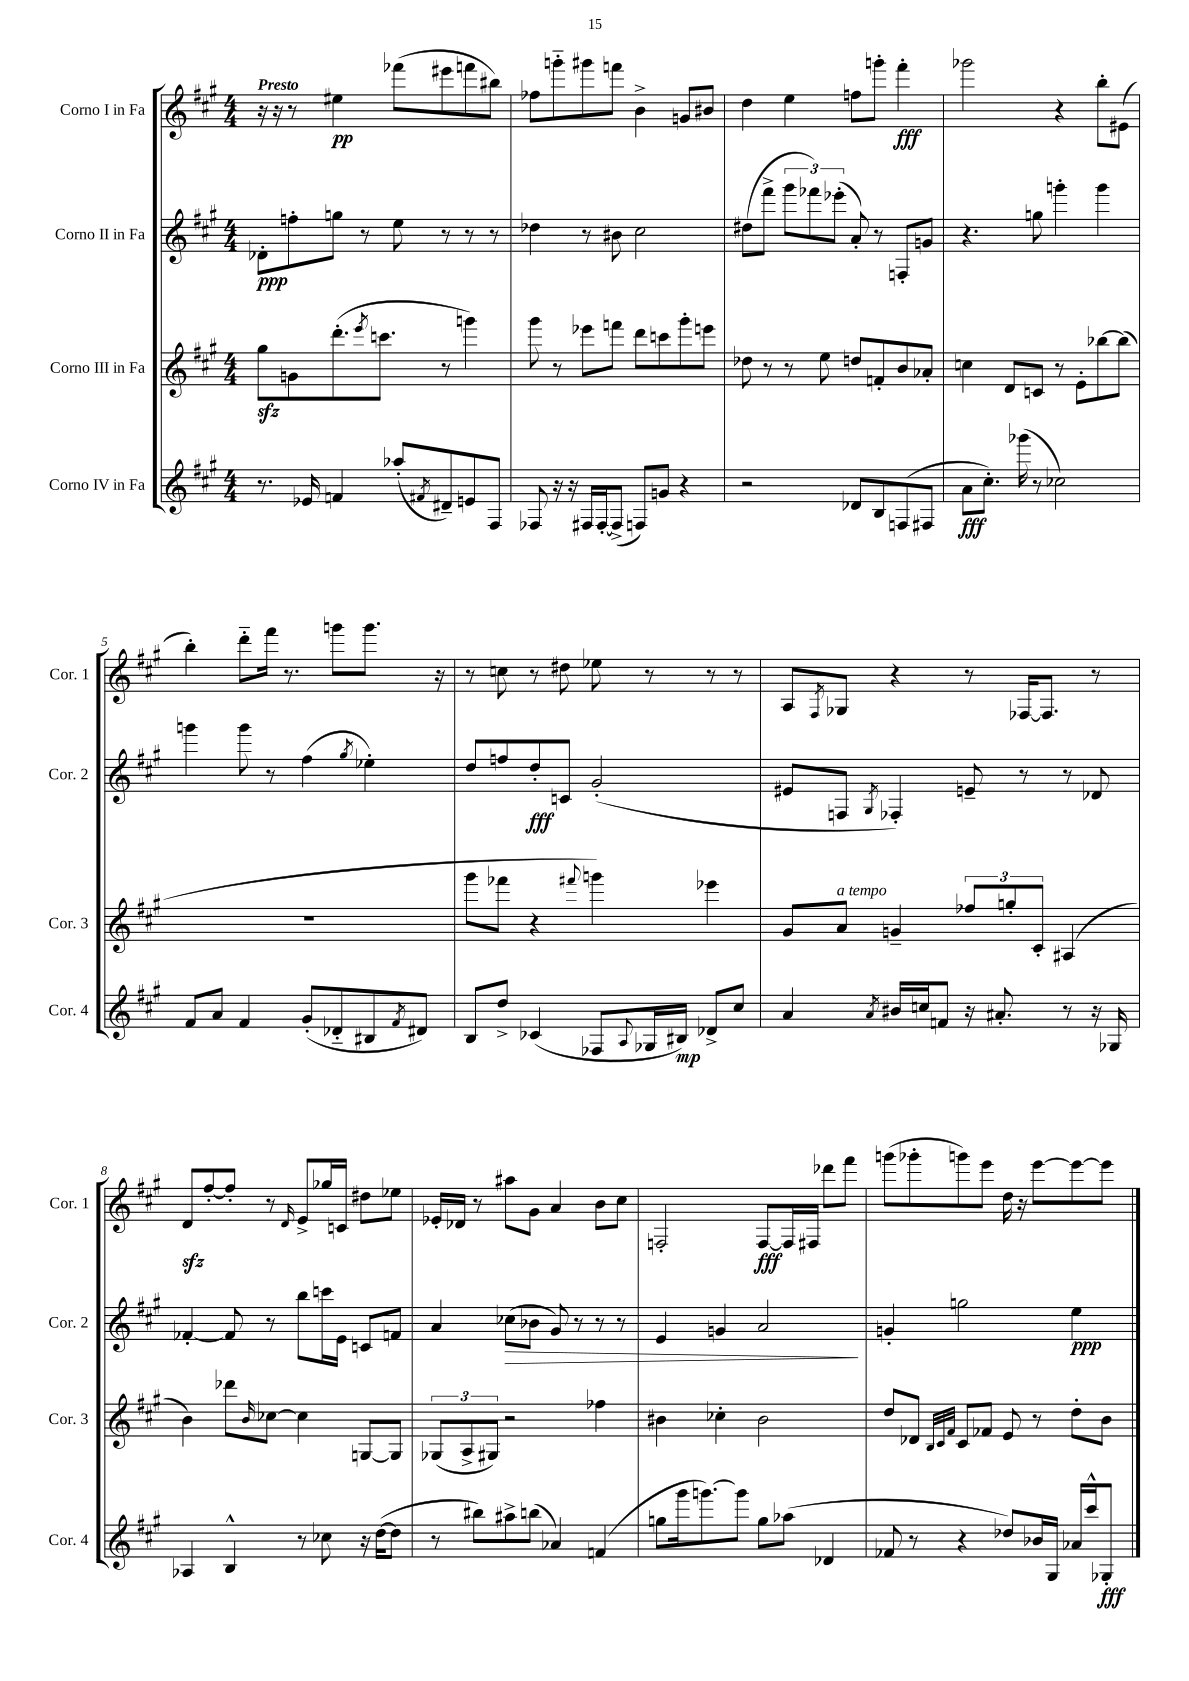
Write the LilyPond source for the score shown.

<<
\new StaffGroup <<
\new Staff = "s0" \with { instrumentName = "Corno I in Fa" shortInstrumentName = "Cor. 1" } {
    \clef treble \key a \major \numericTimeSignature \time 4/4 \tempo "Presto"
    r16 r16 r8 eis''4\pp fes'''8( eis'''8 f'''8 bis''8) |
    fes''8 g'''8-_ gis'''8 f'''8 b'4-> g'8 bis'8 |
    d''4 e''4 f''8 g'''8-. fis'''4-.\fff |
    ges'''2 r4 b''8-. eis'8( |
    b''4-.) d'''8-_ fis'''16 r8. g'''8 g'''8. r16 |
    r8 c''8 r8 dis''8 ees''8 r8 r8 r8 |
    a8 \acciaccatura { fis8 } ges8 r4 r8 fes16~ fes8. r8 |
    d'8\sfz fis''8~-. fis''8-. r8 \grace { d'16 } e'8-> ges''16 c'16 dis''8 ees''8 |
    ees'16-. des'16 r8 ais''8 gis'8 a'4 b'8 cis''8 |
    f2-. f8~\fff f16 fis16 des'''8 fis'''8 |
    g'''8( ges'''8-. g'''8) e'''8 d''16 r16 e'''8~ e'''8~ e'''8 \bar "|." |
}
\new Staff = "s1" \with { instrumentName = "Corno II in Fa" shortInstrumentName = "Cor. 2" } {
    \clef treble \key a \major \numericTimeSignature \time 4/4
    des'8-.\ppp f''8-. g''8 r8 e''8 r8 r8 r8 |
    des''4 r8 bis'8 cis''2 |
    dis''8( fis'''8-> \tuplet 3/2 { gis'''8 fes'''8) ees'''8-.( } a'8-.) r8 f8-. g'8 |
    r4. g''8 g'''4-. g'''4 |
    g'''4 g'''8 r8 fis''4( \acciaccatura { gis''8 } ees''4-.) |
    d''8 f''8 d''8-.\fff c'8 gis'2-.( |
    eis'8 f8 \acciaccatura { gis8 } fes4-.) e'8-- r8 r8 des'8 |
    fes'4~-. fes'8 r8 b''8 c'''16 e'16 c'8 f'8 |
    a'4 ces''8\>( bes'8 gis'8) r8 r8 r8 |
    e'4 g'4 a'2\! |
    g'4-. g''2 e''4\ppp \bar "|." |
}
\new Staff = "s2" \with { instrumentName = "Corno III in Fa" shortInstrumentName = "Cor. 3" } {
    \clef treble \key a \major \numericTimeSignature \time 4/4
    gis''8\sfz g'8 d'''8.-.( \acciaccatura { e'''8 } c'''8. r8 g'''4) |
    gis'''8 r8 ees'''8 f'''8 d'''8 c'''8 gis'''8-. e'''8 |
    des''8 r8 r8 e''8 d''8 f'8-. b'8 aes'8-. |
    c''4 d'8 c'8 r8 e'8-. bes''8~ bes''8( |
    R1 |
    gis'''8 fes'''8 r4 \appoggiatura { fis'''8 } g'''4) ees'''4 |
    gis'8 a'8^\markup { \italic "a tempo" } g'4-- \tuplet 3/2 { fes''8 g''8-. cis'8-. } ais4( |
    b'4) des'''8 \grace { b'16 } ces''8~ ces''4 g8~ g8 |
    \tuplet 3/2 { ges8( a8-> gis8) } r2 fes''4 |
    bis'4 ces''4-. bis'2 |
    d''8 des'8 \grace { b32 cis'32 fis'32 } cis'8 fes'8 e'8 r8 d''8-. b'8 \bar "|." |
}
\new Staff = "s3" \with { instrumentName = "Corno IV in Fa" shortInstrumentName = "Cor. 4" } {
    \clef treble \key a \major \numericTimeSignature \time 4/4
    r8. ees'16 f'4 aes''8-.( \acciaccatura { fis'8 } dis'8--) e'8 fis8 |
    fes8 r16 r16 fis16 fis16~-. fis8->( f8) g'8 r4 |
    r2 des'8 b8 f8( fis8 |
    a'8\fff cis''8.-.) ges'''16( r8 ces''2) |
    fis'8 a'8 fis'4 gis'8-.( des'8-_ bis8 \acciaccatura { fis'8 } dis'8) |
    b8 d''8-> ces'4( fes8 \appoggiatura { a8 } ges16 bis16\mp) des'8-> cis''8 |
    a'4 \acciaccatura { a'8 } bis'16 c''16 f'8 r16 ais'8.-. r8 r16 ges16 |
    aes4 b4-^ r8 ces''8 r16 d''16~( d''8 |
    r8 bis''8) ais''8-> b''8( aes'4) f'4( |
    g''8 gis'''16 g'''8.~) g'''8 g''8 aes''8( des'4 |
    fes'8 r8 r4 des''8) bes'16 gis16 aes'16 cis'''16-^ ges8-.\fff \bar "|." |
}
>>
>>
